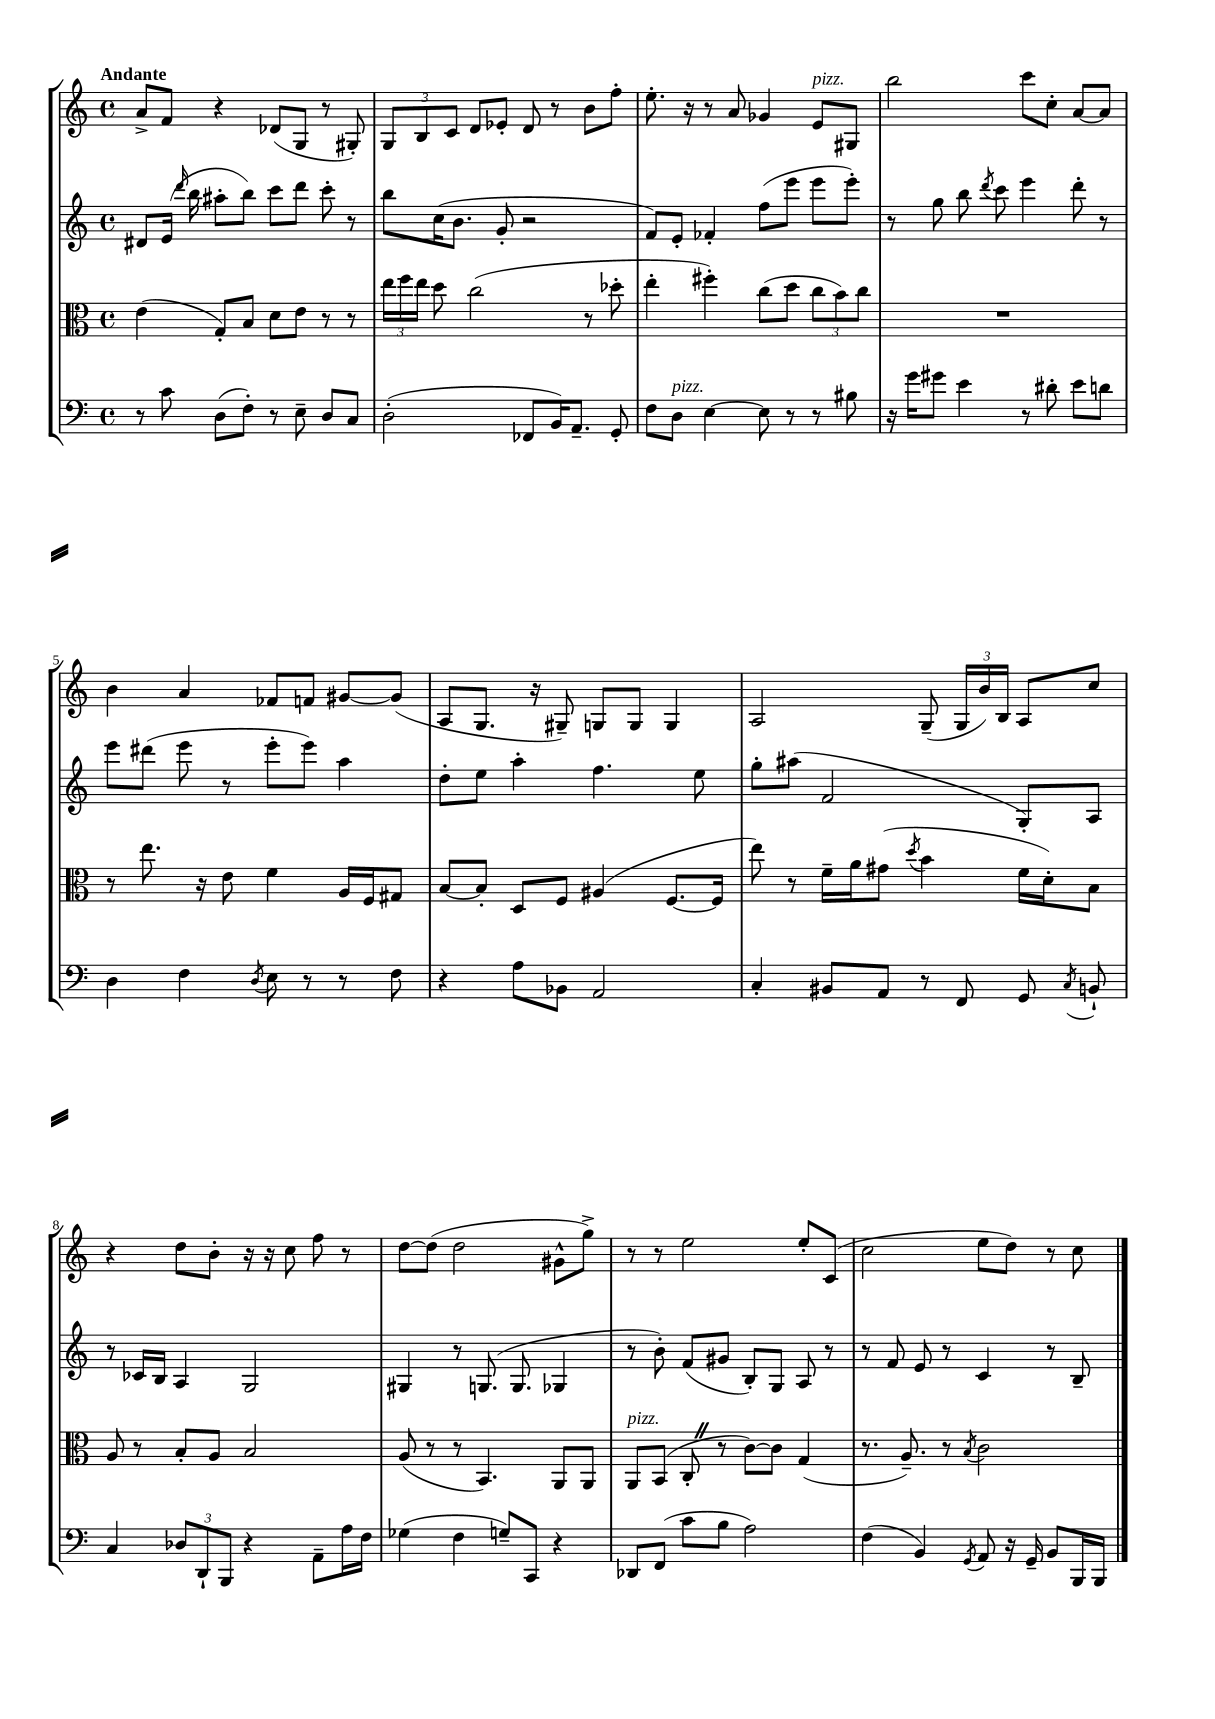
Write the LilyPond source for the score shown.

<<
\new StaffGroup <<
\new Staff = "s0" {
    \clef treble \key c \major \defaultTimeSignature \time 4/4 \tempo "Andante"
    \autoBeamOff a'8[-> f'8] r4 des'8[( g8] r8 gis8-.) |
    \tuplet 3/2 { g8[ b8 c'8] } d'8[ ees'8]-. d'8 r8 b'8[ f''8]-. |
    e''8.-. r16 r8 a'8 ges'4 e'8[^\markup { \italic "pizz." } gis8] |
    b''2 c'''8[ c''8]-. a'8[~ a'8] |
    b'4 a'4 fes'8[ f'8] gis'8[~ gis'8]( |
    a8[ g8.] r16 gis8--) g8[ g8] g4 |
    a2 g8--( \tuplet 3/2 { g16[ b'16) b16] } a8[ c''8] |
    r4 d''8[ b'8]-. r16 r16 c''8 f''8 r8 |
    d''8[~ d''8]( d''2 gis'8[-^ g''8]->) |
    r8 r8 e''2 e''8[-. c'8]( |
    c''2 e''8[ d''8]) r8 c''8 \bar "|." |
}
\new Staff = "s1" {
    \clef treble \key c \major \defaultTimeSignature \time 4/4
    \autoBeamOff dis'8[ e'16]( \grace { d'''16 } b''16 ais''8[-. b''8]) c'''8[ d'''8] c'''8-. r8 |
    b''8[ c''16( b'8.] g'8-. r2 |
    f'8[) e'8]-. fes'4-. f''8[( e'''8] e'''8[ e'''8]-.) |
    r8 g''8 b''8 \acciaccatura { d'''8 } c'''8 e'''4 d'''8-. r8 |
    e'''8[ dis'''8]( e'''8 r8 e'''8[-. e'''8]) a''4 |
    d''8[-. e''8] a''4-. f''4. e''8 |
    g''8[-. ais''8]( f'2 g8[-.) a8] |
    r8 ces'16[ b16] a4 g2 |
    gis4 r8 g8.( g8. ges4 |
    r8 b'8-.) f'8[( gis'8] b8[-.) g8] a8 r8 |
    r8 f'8 e'8 r8 c'4 r8 b8-- \bar "|." |
}
\new Staff = "s2" {
    \clef alto \key c \major \defaultTimeSignature \time 4/4
    \autoBeamOff e'4( g8[-.) b8] d'8[ e'8] r8 r8 |
    \tuplet 3/2 { e''16[ f''16 e''16] } d''8 c''2( r8 des''8-. |
    e''4-. fis''4-.) c''8[( d''8] \tuplet 3/2 { c''8[ b'8) c''8] } |
    R1 |
    r8 e''8. r16 e'8 f'4 a16[ f16 gis8] |
    b8[~ b8]-. d8[ f8] ais4( f8.[~ f16] |
    e''8) r8 f'16[-- a'16 gis'8]( \acciaccatura { d''8 } b'4 f'16[ d'16-.) b8] |
    a8 r8 b8[-. a8] b2 |
    a8( r8 r8 b,4.) a,8[ a,8] |
    a,8[^\markup { \italic "pizz." } b,8]( c8-. \once \override BreathingSign.text = \markup { \musicglyph "scripts.caesura.straight" } \breathe r8 c'8[~) c'8] g4( |
    r8. a8.--) r8 \acciaccatura { b8 } c'2 \bar "|." |
}
\new Staff = "s3" {
    \clef bass \key c \major \defaultTimeSignature \time 4/4
    \autoBeamOff r8 c'8 d8[( f8]-.) r8 e8-- d8[ c8] |
    d2-.( fes,8[ b,16) a,8.]-- g,8-. |
    f8[ d8]^\markup { \italic "pizz." } e4~ e8 r8 r8 bis8 |
    r16 g'16[ gis'8] e'4 r8 dis'8-. e'8[ d'8] |
    d4 f4 \acciaccatura { d8 } e8 r8 r8 f8 |
    r4 a8[ bes,8] a,2 |
    c4-. bis,8[ a,8] r8 f,8 g,8 \acciaccatura { c8 } b,8-! |
    c4 \tuplet 3/2 { des8[ d,8-! b,,8] } r4 a,8[-- a16 f16] |
    ges4( f4 g8[--) c,8] r4 |
    des,8[ f,8]( c'8[ b8] a2) |
    f4( b,4) \acciaccatura { g,8 } a,8 r16 g,16-- b,8[ b,,16 b,,16] \bar "|." |
}
>>
>>
